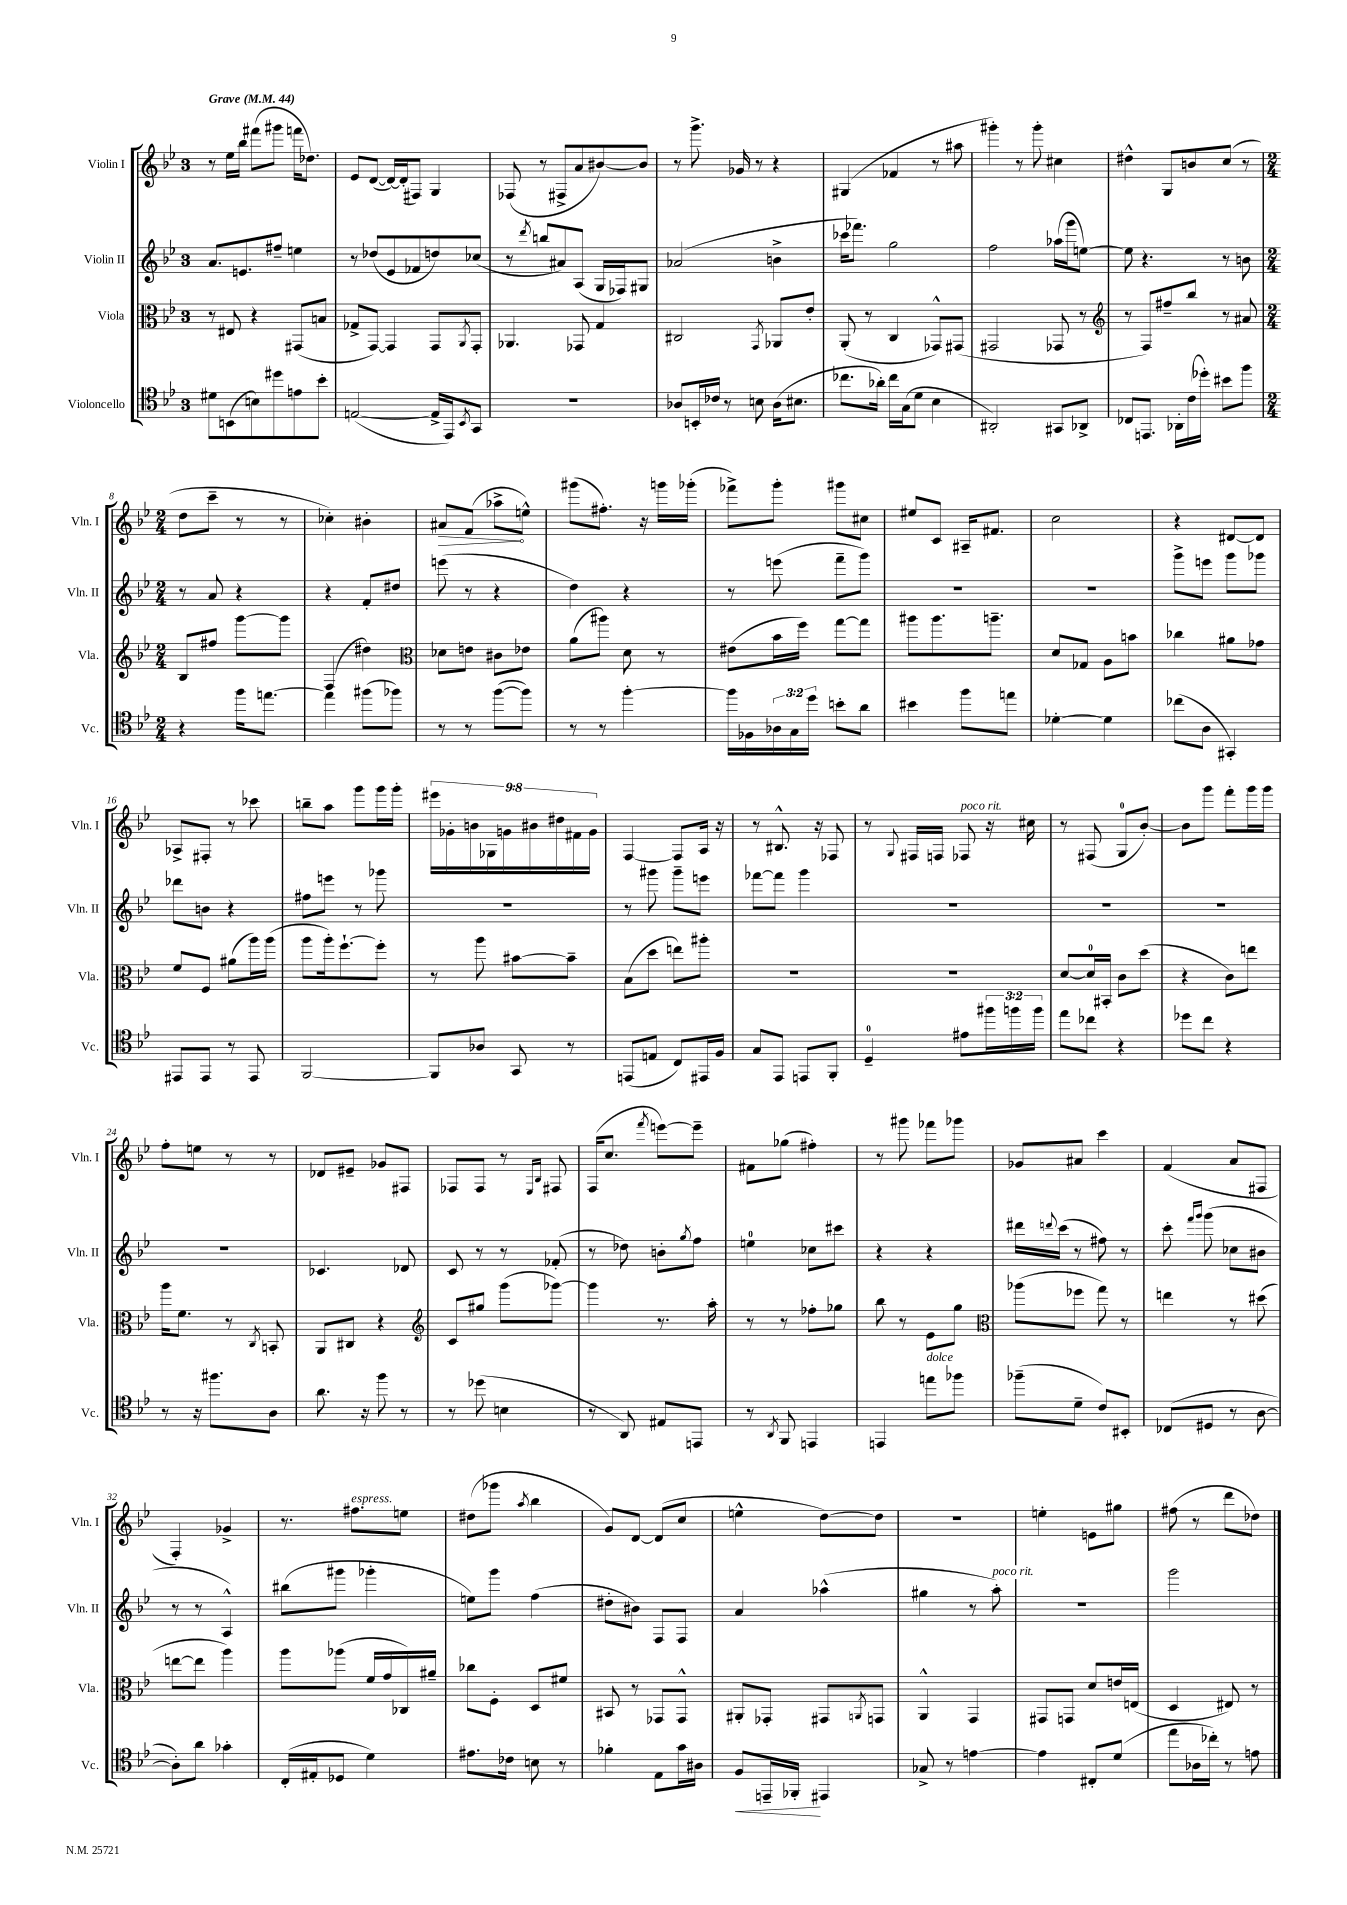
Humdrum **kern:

**kern	**kern	**kern	**kern
*staff4	*staff3	*staff2	*staff1
*clefC4	*clefC3	*clefG2	*clefG2
*k[b-e-]	*k[b-e-]	*k[b-e-]	*k[b-e-]
*M3/4	*M3/4	*M3/4	*M3/4
*MM44	*MM44	*MM44	*MM44
8d#	8r	8.a	8r
(8BB	8E#	.	16ee-
.	.	8.e	16bb-
8B)	4r	.	(8fff#
8dd#	.	8ff#~	8ggg#
8e	(8GG#	4ee	16fff
.	.	.	8.dd-)
8b-'	8B	.	.
=	=	=	=
([2E	8G-^	8r	8e-
.	[8GG)	(8dd-	([8d
.	4GG]	8e-	16d_)
.	.	.	(16d']
.	.	8f-	8F#)
16E^]	8GG	8dd)	4G
16EE-)	.	.	.
8qBB-	8qAA	.	.
8GG	8GG'	(8cc-	.
=	=	=	=
2.r	4.AA-	8r	(8F-
.	.	8qddd	.
.	.	8bb	8r
.	.	8a#)	8F#^
.	8GG-	(8A	8a
.	4G	16G	[8b#)
.	.	16F-)	.
.	.	8G#	8b#]
=	=	=	=
8A-	2C#	(2a-	8r
16BB'	.	.	8.ggg^
16c-	.	.	.
8r	.	.	.
.	.	.	16g-
8B	.	.	8r
.	8qGG	.	.
(16A-	8AA-	4b^	4r
8.B#	.	.	.
.	8e-'	.	.
=	=	=	=
8.cc-	(8AA'	16ccc-	(4G#
.	.	8.fff-)	.
.	8r	.	.
16a-')	.	.	.
16cc-	4C	2gg	4f-
(16G	.	.	.
8d	.	.	.
4B-	8GG-^^)	.	8r
.	(8GG#	.	8aa#
=	=	=	=
2AA#')	2GG#	2ff	4ggg#')
.	.	.	8r
.	.	.	8ggg#'
8GG#	8GG-	(16aa-	4cc#
.	.	16ggg	.
8AA-^	8r	[8ee)	.
=	=	=	=
*	*clefG2	*	*
8C-	8r	8ee]	4dd#^^
8.EE	8F)	4.r	.
.	8ff#~	.	8G
16AA-'	.	.	.
(16c	8bb-	.	8b
16dd-')	.	.	.
8b#	8r	8r	(8cc
8ff	8a#	8b	8r
=	=	=	=
*M2/4	*M2/4	*M2/4	*M2/4
4r	8B-	8r	8dd
.	8ff#	8a	8ccc~
16ff	[8ggg	4r	8r
[8.ee	.	.	.
.	8ggg]	.	8r
=	=	=	=
4ee]	(4F	4r	4cc-')
(8ff#	4dd#)	8f'	4b#'
8ff-)	.	8dd#	.
=	=	=	=
*	*clefC3	*	*
8r	8d-	(8eee	8a#
8r	8e	8r	(8f
([8ff	8c#	4r	8aa-^
8ff])	8e-	.	8ee^^)
=	=	=	=
8r	(8a	4dd)	(8ggg#
8r	8aa#)	.	8.ff#')
[4ff'	8d	4r	.
.	.	.	16r
.	8r	.	16ggg
.	.	.	(16ggg-'
=	=	=	=
16ff]	(8e#	8r	8fff-^)
16F-	.	.	.
24A-	16b-	(8eee	8ggg'
24G	.	.	.
.	16ff)	.	.
24dd	.	.	.
8b'	[8gg	8fff~	8ggg#
8a	8gg]	8ggg)	8cc#
=	=	=	=
4b#	8aa#	2r	8ee#
.	8.aa#	.	8c
8ff	.	.	16A#~
.	8.aa~	.	8.f#
8ee	.	.	.
=	=	=	=
[4d-'	8d	2r	2cc
.	8G-	.	.
4d-]	8A	.	.
.	8b	.	.
=	=	=	=
(8cc-	4cc-	8ggg^	4r
8A	.	8eee	.
4GG#')	8a#	8ggg	[8d#
.	8g-	8ggg-	8d#]
=	=	=	=
8EE#	8f	8ddd-	8A-^
8EE#	8F	8b	8F#'
8r	(8a#	4r	8r
8EE#	16aa)	.	8ccc-
.	(16aa	.	.
=	=	=	=
[2FF	8aa	8ff#	8bb~
.	16aa')	8eee	8aa
.	[8.ff`	.	.
.	.	8r	8ggg
.	8ff']	8ggg-	16ggg
.	.	.	16ggg'
=	=	=	=
8FF]	8r	2r	18eee#
.	.	.	18g-'
.	.	.	18b
8A-	8aa	.	.
.	.	.	18G-
.	.	.	18g
8GG	[8b#	.	.
.	.	.	18b#
.	.	.	18dd#
8r	8b#~]	.	.
.	.	.	18f#
.	.	.	18g
=	=	=	=
(8EE	(8B-	8r	[4F
8E	8dd	8ggg#	.
8C)	8ee)	8ggg#~	8F]
16EE#	8aa#'	8eee	16A
16F	.	.	16r
=	=	=	=
8G	2r	[8fff-	8r
8EE-	.	8fff-]	8.B#^^
8EE	.	4ggg	.
.	.	.	16r
8FF'	.	.	8F-
=	=	=	=
4D~	2r	2r	8r
.	.	.	8qqG
.	.	.	16F#
.	.	.	16F
8e#	.	.	8F-
24ff#	.	.	16r
24ff	.	.	.
.	.	.	16cc#
24ff	.	.	.
=	=	=	=
8ee-	[8d	2r	8r
8cc-	16d]	.	(8F#
.	16BB#'	.	.
4r	8c	.	8G
.	(8dd	.	[8b-')
=	=	=	=
8dd-	4r	2r	8b-]
8cc	.	.	8ggg
4r	8c)	.	8fff'
.	8ee	.	16ggg
.	.	.	16ggg
=	=	=	=
8r	16aa	2r	8ff'
.	8.f	.	.
16r	.	.	8ee
8.ff#	.	.	.
.	8r	.	8r
.	8qC	.	.
8A	8BB'	.	8r
=	=	=	=
8.a	8AA	4.c-	8d-
.	8C#	.	8e#~
16r	.	.	.
8ff	4r	.	8g-
8r	.	8d-	8F#
=	=	=	=
*	*clefG2	*	*
8r	8c	8c	8F-
(8dd-	8gg#	8r	8F-
4B	(8ggg	8r	8r
.	.	.	16qqE-
.	.	.	16qqB-
.	[8ggg-)	(8f-'	8F#
=	=	=	=
8r	4ggg-]	8r	(16F
.	.	.	8.cc
8AA)	.	8dd-)	.
.	.	.	8qfff
8E#	8.r	8b'	[8eee)
.	.	8qgg	.
8EE	.	8ff	8eee~]
.	16aa'	.	.
=	=	=	=
8r	8r	4ee	8f#
8qAA	.	.	.
8FF	8r	.	(8gg-
4EE	8ff-'	8cc-	4ff#')
.	8gg-	8ccc#	.
=	=	=	=
4EE	8bb-	4r	8r
.	8r	.	8ggg#
8ee	8e-	4r	8fff-
8ff-	8gg	.	8ggg-
=	=	=	=
*	*clefC3	*	*
(8ff-~	(8aa-	16ddd#	8g-
.	.	8qqddd	.
.	.	(16ccc	.
8d~	8ff-	8r	8a#
8c)	8gg)	8ff#)	4ccc
8BB#'	8r	8r	.
=	=	=	=
(8C-	4ee	8ccc'	(4f
.	.	16qqfff	.
.	.	16qqggg	.
8D#	.	(8ggg	.
8r	8r	8cc-	8a
[8A	(8dd#	8b#	8F#
=	=	=	=
8A'])	[8ee	8r	4F')
8a	8ee]	8r	.
4g-'	4aa)	4A^^)	4g-^
=	=	=	=
(16C'	8aa	(8bb#	8.r
16E#'	.	.	.
8D-	(8aa-	8ggg#	.
.	.	.	8.ff#
4d)	16f	4ggg-'	.
.	16g	.	.
.	16C-)	.	8ee
.	16a#~	.	.
=	=	=	=
8.e#	8cc-	8ee)	(8dd#
.	8F'	8ggg	8ggg-
16c-	.	.	.
.	.	.	8qaa
8B	8D	(4ff	4bb-
8r	8f#	.	.
=	=	=	=
4f-'	8BB#	8dd#'	8g)
.	8r	8b#)	[8d
8E-	8GG-	8F	(8d]
16g	8GG-^^	8F	8cc
16A#	.	.	.
=	=	=	=
8F	8AA#'	4a	4ee^^
16EE~	8GG-'	.	.
16FF-'	.	.	.
4EE#	8GG#	(4aa-^^	[8dd)
.	8qAA	.	.
.	8GG	.	8dd]
=	=	=	=
8G-^	4AA^^	4gg#	2r
8r	.	.	.
[4e	4GG	8r	.
.	.	8aa')	.
=	=	=	=
4e]	8GG#	2r	4ee'
.	8GG	.	.
8C#'	8d	.	8e
(8d	16e	.	8gg#
.	(16E	.	.
=	=	=	=
8ee-	4D	2ggg	(8ff#
16A-	.	.	8r
16cc-')	.	.	.
8r	8E#)	.	8ddd
8e	8r	.	8dd-)
==	==	==	==
*-	*-	*-	*-
